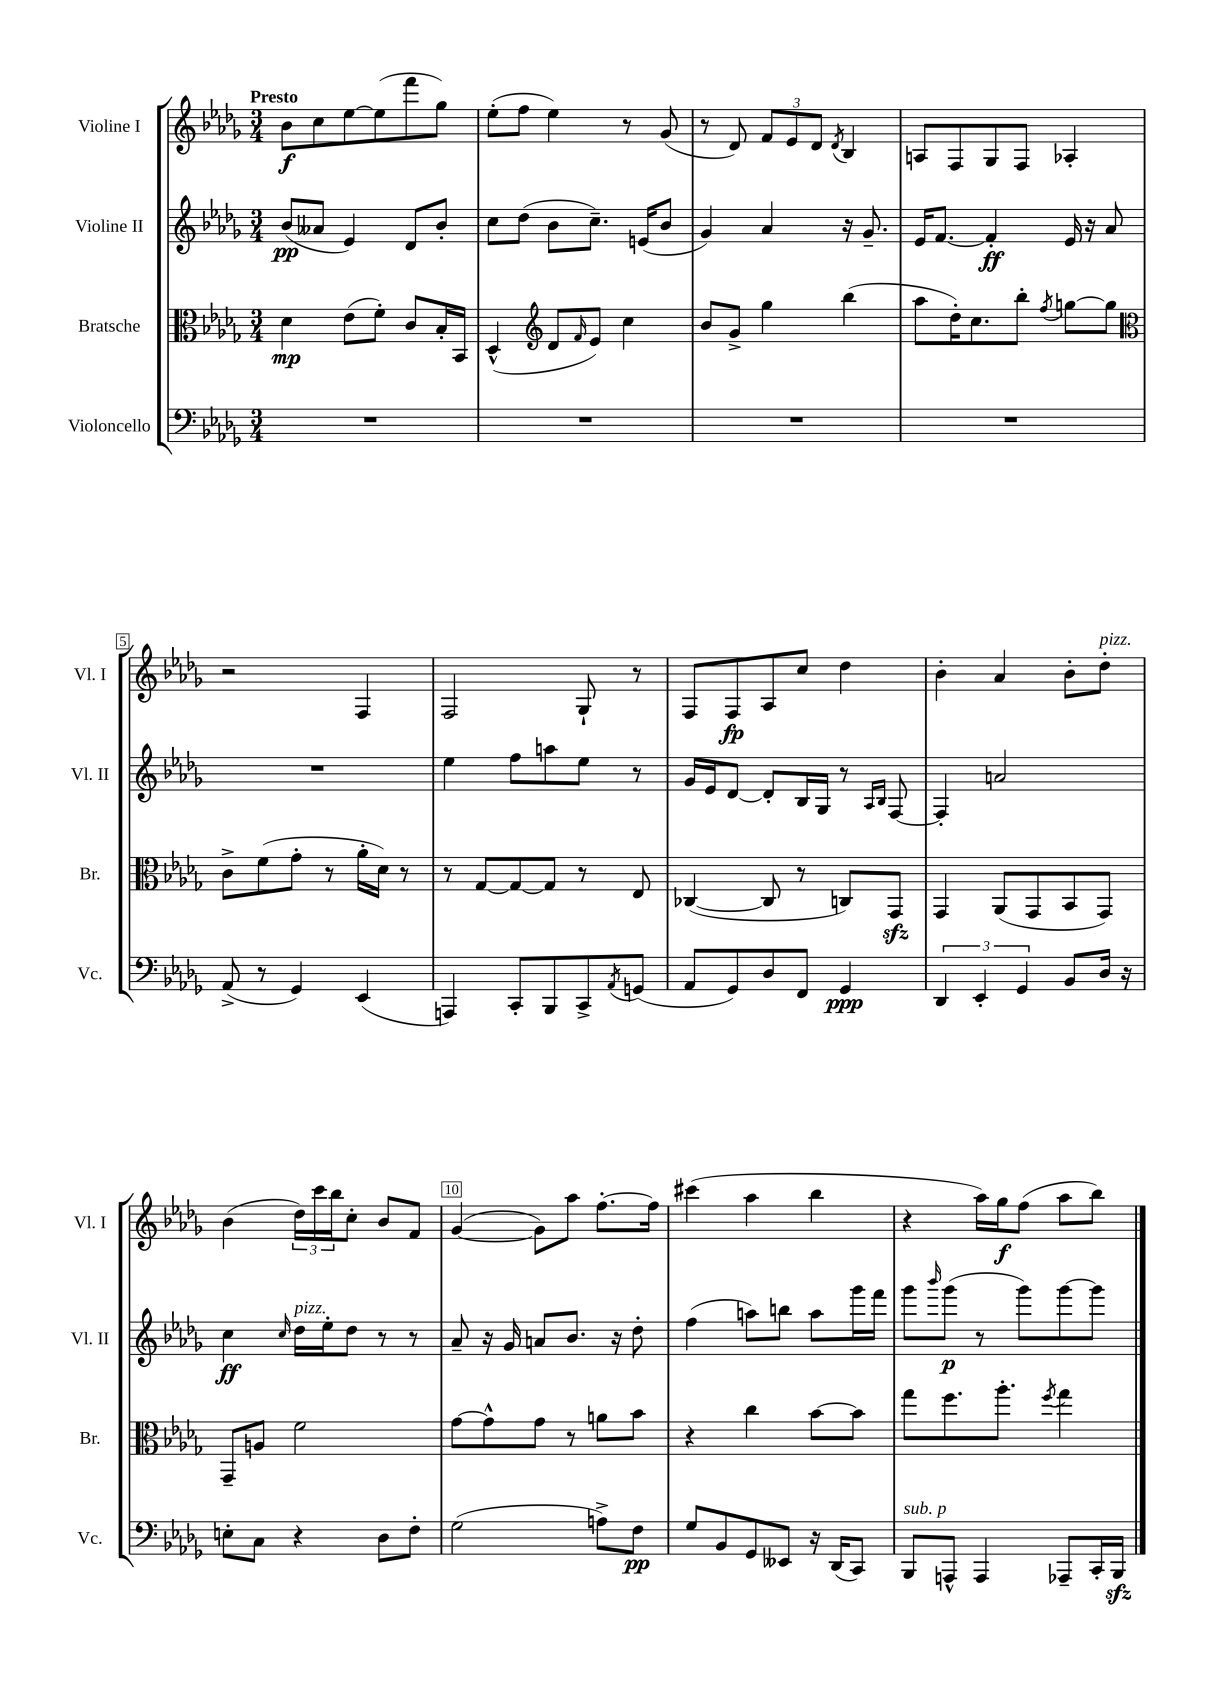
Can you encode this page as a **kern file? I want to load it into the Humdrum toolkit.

**kern	**dynam	**kern	**dynam	**kern	**dynam	**kern	**dynam
*part4	*part4	*part3	*part3	*part2	*part2	*part1	*part1
*staff4	*staff4	*staff3	*staff3	*staff2	*staff2	*staff1	*staff1
*I"Violoncello	*	*I"Bratsche	*	*I"Violine II	*	*I"Violine I	*
*I'Vc.	*	*I'Br.	*	*I'Vl. II	*	*I'Vl. I	*
*clefF4	*	*clefC3	*	*clefG2	*	*clefG2	*
*k[b-e-a-d-g-]	*	*k[b-e-a-d-g-]	*	*k[b-e-a-d-g-]	*	*k[b-e-a-d-g-]	*
*M3/4	*	*M3/4	*	*M3/4	*	*M3/4	*
=1	=1	=1	=1	=1	=1	=1	=1
!	!	!	!	!	!	!LO:TX:a:B:t=Presto	!
2.r	.	4d-\	mp	(8b-/L	pp	8b-\L	f
.	.	.	.	8a--X/J	.	8cc\	.
.	.	(8e-\L	.	4e-/)	.	[8ee-\	.
.	.	8f'\J)	.	.	.	(8ee-\]	.
.	.	8c/L	.	8d-/L	.	8fff\	.
.	.	16B-'/L	.	8b-'/J	.	8gg-\J)	.
.	.	16BB-/JJ	.	.	.	.	.
=2	=2	=2	=2	=2	=2	=2	=2
2.r	.	(4D-^^/	.	8cc\L	.	(8ee-'\L	.
.	.	.	.	(8dd-\J	.	8ff\J	.
*	*	*clefG2	*	*	*	*	*
.	.	8d-/L	.	8b-\L	.	4ee-\)	.
.	.	16qqf/	.	.	.	.	.
.	.	8e-/J)	.	8.cc~\J)	.	.	.
.	.	4cc\	.	.	.	8r	.
.	.	.	.	(16en/KL	.	.	.
.	.	.	.	8b-/J	.	(8g-/	.
=3	=3	=3	=3	=3	=3	=3	=3
2.r	.	8b-/L	.	4g-/)	.	8r	.
.	.	8g-^/J	.	.	.	8d-/)	.
.	.	4gg-\	.	4a-/	.	12f/L	.
.	.	.	.	.	.	12e-/	.
.	.	.	.	.	.	12d-/J	.
.	.	.	.	.	.	8qd-/	.
.	.	(4bb-\	.	16r	.	4B-/	.
.	.	.	.	8.g-~/	.	.	.
=4	=4	=4	=4	=4	=4	=4	=4
2.r	.	8aa-\L	.	16e-/KL	.	8An/L	.
.	.	.	.	[8.f/J	.	.	.
.	.	16dd-'\K)	.	.	.	8F/	.
.	.	8.cc\	.	.	.	.	.
.	.	.	.	4f'/]	ff	8G-/	.
.	.	8bb-'\J	.	.	.	8F/J	.
.	.	8qff/	.	.	.	.	.
.	.	[8ggn\L	.	16e-/	.	4A-X'/	.
.	.	.	.	16r	.	.	.
.	.	8gg\J]	.	8a-/	.	.	.
!!LO:LB:g=z
=5	=5	=5	=5	=5	=5	=5	=5
*	*	*clefC3	*	*	*	*	*
(8AA-^/	.	8c^\L	.	2.r	.	2r	.
8r	.	(8f\	.	.	.	.	.
4GG-/)	.	8g-'\J	.	.	.	.	.
.	.	8r	.	.	.	.	.
(4EE-/	.	16a-'\LL	.	.	.	4F/	.
.	.	16d-\JJ)	.	.	.	.	.
.	.	8r	.	.	.	.	.
=6	=6	=6	=6	=6	=6	=6	=6
4AAAn/)	.	8r	.	4ee-\	.	2F/	.
.	.	[8G-/L	.	.	.	.	.
8CC'/L	.	8G-/_	.	8ff\L	.	.	.
8BBB-/	.	8G-/J]	.	8aan\	.	.	.
8CC^/	.	8r	.	8ee-\J	.	8G-`/	.
8qAA-/	.	.	.	.	.	.	.
(8GGn/J	.	8E-/	.	8r	.	8r	.
=7	=7	=7	=7	=7	=7	=7	=7
8AA-/L	.	([4C-X/	.	16g-/LL	.	8F/L	.
.	.	.	.	16e-/J	.	.	.
8GG-/)	.	.	.	[8d-/J	.	8F/	fp
8D-/	.	8C-/]	.	8d-'/L]	.	8A-/	.
8FF/J	.	8r	.	16B-/L	.	8cc/J	.
.	.	.	.	16G-/JJ	.	.	.
4GG-/	ppp	8Cn/L)	.	8r	.	4dd-\	.
.	.	.	.	16qqA-/LL	.	.	.
.	.	.	.	16qqB-/JJ	.	.	.
.	.	8GG-zz/J	.	[8F/	.	.	.
=8	=8	=8	=8	=8	=8	=8	=8
6DD-/	.	4GG-/	.	4F'/]	.	4b-'\	.
6EE-'/	.	.	.	.	.	.	.
.	.	(8AA-/L	.	2an/	.	4a-/	.
6GG-/	.	.	.	.	.	.	.
.	.	8GG-/	.	.	.	.	.
8BB-/L	.	8BB-/	.	.	.	8b-'\L	.
!	!	!	!	!	!	!LO:TX:a:i:t=pizz.	!
16D-/Jk	.	8GG-/J)	.	.	.	8dd-'\J	.
16r	.	.	.	.	.	.	.
!!LO:LB:g=z
=9	=9	=9	=9	=9	=9	=9	=9
8En'\L	.	8GG-~/L	.	4cc\	ff	(4b-\	.
8C\J	.	8An/J	.	.	.	.	.
.	.	.	.	16qqcc/	.	.	.
!	!	!	!	!LO:TX:a:i:t=pizz.	!	!	!
4r	.	2f\	.	16dd-\LL	.	24dd-\LL)	.
.	.	.	.	.	.	24ccc\	.
.	.	.	.	16ee-'\J	.	.	.
.	.	.	.	.	.	24bb-\J	.
.	.	.	.	8dd-\J	.	8cc'\J	.
8D-\L	.	.	.	8r	.	8b-/L	.
8F'\J	.	.	.	8r	.	8f/J	.
=10	=10	=10	=10	=10	=10	=10	=10
(2G-\	.	[8g-\L	.	8a-~/	.	([4g-/	.
.	.	8g-^^\]	.	16r	.	.	.
.	.	.	.	16g-/	.	.	.
.	.	8g-\J	.	8an/L	.	8g-\L])	.
.	.	8r	.	8.b-/J	.	8aa-\J	.
8An^\L)	.	8an\L	.	.	.	[8.ff'\L	.
.	.	.	.	16r	.	.	.
8F\J	pp	8b-\J	.	8dd-'\	.	.	.
.	.	.	.	.	.	16ff\Jk]	.
=11	=11	=11	=11	=11	=11	=11	=11
8G-/L	.	4r	.	(4ff\	.	(4ccc#X\	.
8BB-/	.	.	.	.	.	.	.
8GG-/	.	4cc\	.	8aan\L)	.	4aa-\	.
8EE--X/J	.	.	.	8bbn\J	.	.	.
16r	.	[8b-\L	.	8aa\L	.	4bb-\	.
(16DD-/KL	.	.	.	.	.	.	.
8CC/J)	.	8b-\J]	.	16ggg-\L	.	.	.
.	.	.	.	16fff\JJ	.	.	.
=12	=12	=12	=12	=12	=12	=12	=12
!LO:TX:a:i:t=sub. p	!	!	!	!	!	!	!
8BBB-/L	.	8gg-\L	.	8ggg-\L	.	4r	.
.	.	.	.	16qqbbb-/	.	.	.
8AAAn^^/J	.	8.ff\	.	(8ggg-\J	p	.	.
4AAA/	.	.	.	8r	.	16aa-\LL)	.
.	.	8.aa-'\J	.	.	.	16gg-\J	f
.	.	.	.	8ggg-\L)	.	(8ff\J	.
.	.	8qff/	.	.	.	.	.
8AAA-X~/L	.	4gg-\	.	[8ggg-\	.	8aa-\L	.
16CC'/L	.	.	.	8ggg-\J]	.	8bb-\J)	.
16BBB-zz/JJ	.	.	.	.	.	.	.
==	==	==	==	==	==	==	==
*-	*-	*-	*-	*-	*-	*-	*-
